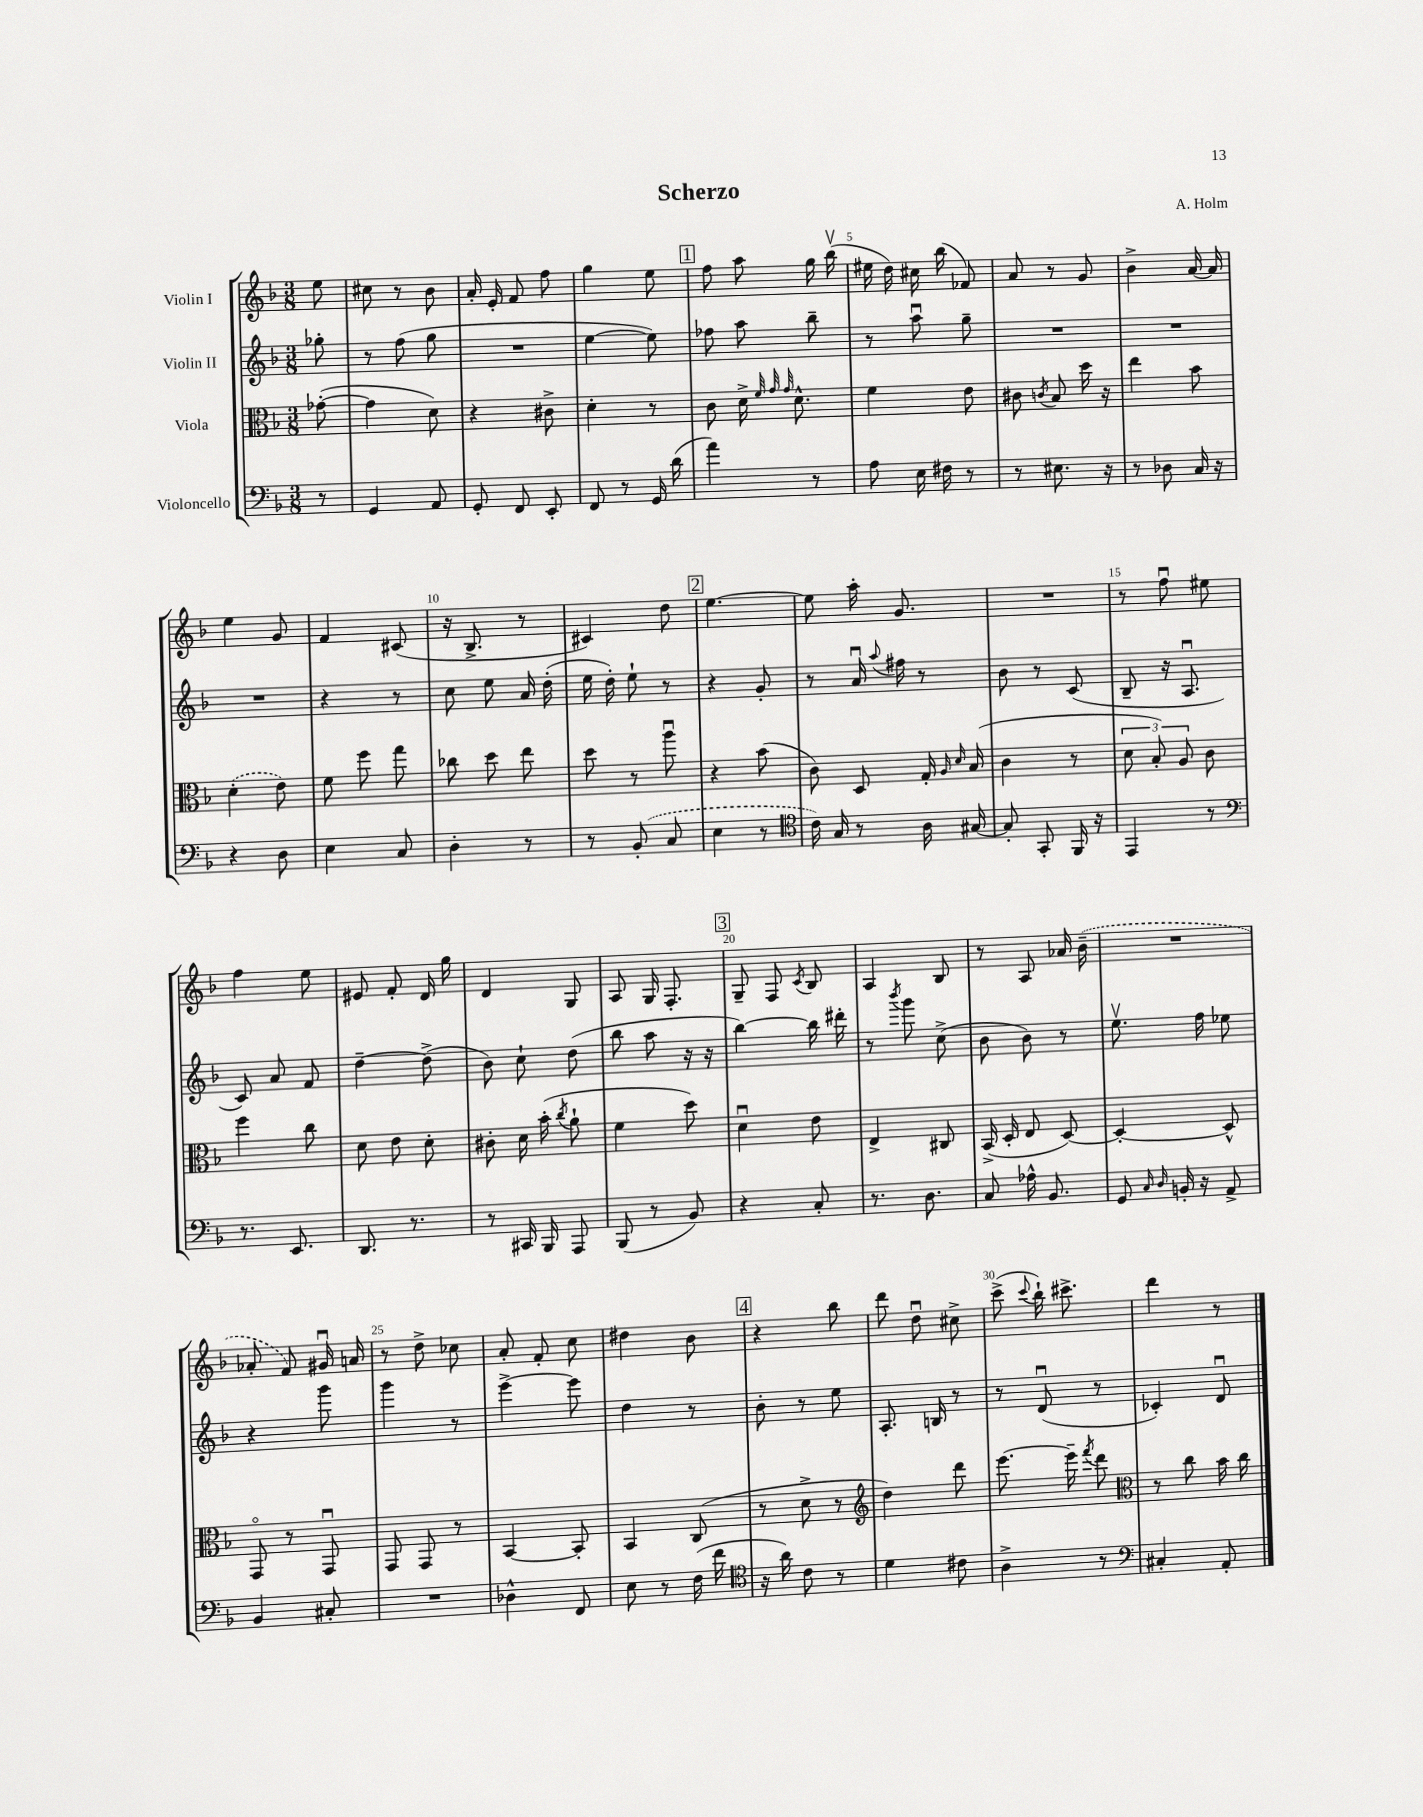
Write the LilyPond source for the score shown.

\header { title = "Scherzo" composer = "A. Holm" }
<<
\new StaffGroup <<
\new Staff = "s0" \with { instrumentName = "Violin I" } {
    \clef treble \key f \major \numericTimeSignature \time 3/8 \partial 8
    \autoBeamOff e''8 |
    cis''8 r8 bes'8 |
    a'16-. e'16-. f'8 f''8 |
    g''4 e''8 |
    \mark \markup { \box "1" } f''8 a''8 g''16 bes''16\upbow( |
    eis''16 d''16) cis''16 bes''16( fes'8) |
    a'8 r8 g'8 |
    bes'4-> a'16~ a'16 |
    e''4 g'8 |
    f'4 cis'8( |
    r16 bes8.-> r8 |
    cis'4) d''8 |
    \mark \markup { \box "2" } e''4.~ |
    e''8 a''16-. g'8. |
    R4. |
    r8 f''8\downbow eis''8 |
    f''4 e''8 |
    eis'8 f'8-. d'16 g''16 |
    d'4 g8 |
    a8 g16 f8.-. |
    \mark \markup { \box "3" } g8-- f8 \acciaccatura { c'8 } bes8 |
    a4 bes8 |
    r8 a8 aes'16 \once \slurDashed bes'16--( |
    R4. |
    aes'8-. f'8) gis'16\downbow a'16 |
    r8 d''8-> ces''8 |
    a'8-. f'8-. c''8 |
    dis''4 bes'8 |
    \mark \markup { \box "4" } r4 bes''8 |
    d'''8 d''8\downbow cis''8-> |
    c'''8->( \appoggiatura { c'''8 } bes''16-!) cis'''8.-> |
    d'''4 r8 \bar "|." |
}
\new Staff = "s1" \with { instrumentName = "Violin II" } {
    \clef treble \key f \major \numericTimeSignature \time 3/8 \partial 8
    \autoBeamOff ges''8-. |
    r8 f''8( g''8 |
    R4. |
    e''4~ e''8) |
    \mark \markup { \box "1" } fes''8 a''8 bes''8-- |
    r8 a''8\downbow g''8-- |
    R4. |
    R4. |
    R4. |
    r4 r8 |
    c''8 e''8 a'16 d''16-.( |
    e''16 d''16-.) e''8-! r8 |
    \mark \markup { \box "2" } r4 g'8-. |
    r8 a'16\downbow \appoggiatura { a''8 } fis''16 r8 |
    bes'8 r8 c'8( |
    bes8-- r16 a8.\downbow |
    c'8) a'8 f'8 |
    d''4~-- d''8->( |
    bes'8) c''8-! d''8( |
    bes''8 a''8 r16 r16 |
    \mark \markup { \box "3" } bes''4~) bes''16 dis'''16-. |
    r8 \acciaccatura { bes'''8 } g'''8 c''8->( |
    bes'8 bes'8) r8 |
    e''8.\upbow f''16 ees''8 |
    r4 g'''8 |
    g'''4 r8 |
    e'''4~-> e'''8 |
    d''4 r8 |
    \mark \markup { \box "4" } bes'8-. r8 e''8 |
    a8.-. b16 r8 |
    r8 d'8\downbow( r8 |
    ces'4-.) d'8\downbow \bar "|." |
}
\new Staff = "s2" \with { instrumentName = "Viola" } {
    \clef alto \key f \major \numericTimeSignature \time 3/8 \partial 8
    \autoBeamOff ges'8~-.( |
    ges'4 d'8) |
    r4 cis'8-> |
    d'4-. r8 |
    \mark \markup { \box "1" } c'8 d'16-> \grace { f'32 g'32 g'32 } d'8.-^ |
    f'4 e'8 |
    cis'8 \acciaccatura { c'8 } bes8 d''16 r16 |
    e''4 bes'8 |
    \once \slurDashed d'4-.( e'8) |
    f'8 f''8 g''8 |
    ces''8 d''8 e''8 |
    d''8 r8 a''8\downbow |
    \mark \markup { \box "2" } r4 bes'8( |
    c'8) d8 g16-. \grace { a16 d'16 } bes16( |
    c'4 r8 |
    \tuplet 3/2 { d'8 bes8-.) a8 } c'8 |
    f''4 c''8 |
    d'8 e'8 d'8-. |
    cis'8-. d'16 bes'16-.( \acciaccatura { c''8 } a'8-! |
    f'4 d''8) |
    \mark \markup { \box "3" } d'4\downbow e'8 |
    e4-> cis8 |
    bes,16->( d16-. e8 d8~) |
    d4~-. d8-^ |
    g,8\flageolet r8 g,8\downbow |
    g,8 g,8 r8 |
    bes,4~ bes,8-. |
    bes,4 c8( |
    \mark \markup { \box "4" } r8 d'8-> r8 |
    \clef treble d''4) d'''8 |
    e'''8.~ e'''16-- \acciaccatura { f'''8 } d'''8 |
    \clef alto r8 c''8 bes'16 c''16 \bar "|." |
}
\new Staff = "s3" \with { instrumentName = "Violoncello" } {
    \clef bass \key f \major \numericTimeSignature \time 3/8 \partial 8
    \autoBeamOff r8 |
    g,4 a,8 |
    g,8-. f,8 e,8-. |
    f,8 r8 g,16 d'16( |
    \mark \markup { \box "1" } a'4) r8 |
    a8 e16 fis16 r8 |
    r8 eis8. r16 |
    r8 des8 c16 r16 |
    r4 d8 |
    e4 c8 |
    d4-. r8 |
    r8 \once \slurDashed bes,8-.( c8 |
    \mark \markup { \box "2" } e4 r8 |
    \clef tenor c'16) g16 r8 a16 gis16~ |
    gis8-. g,8-. f,16 r16 |
    e,4 r8 |
    \clef bass r8. e,8. |
    d,8. r8. |
    r8 cis,16 bes,,16 a,,8 |
    bes,,8( r8 bes,8) |
    \mark \markup { \box "3" } r4 c8-. |
    r8. d8. |
    c8 aes16-^ bes,8. |
    g,8 \grace { c16 d16 } b,16-. r16 a,8-> |
    bes,4 cis8-. |
    R4. |
    des4-^ f,8 |
    e8 r8 f16( f'16 |
    \mark \markup { \box "4" } \clef tenor r16 a'16) c'8 r8 |
    d'4 cis'8 |
    a4-> r8 |
    \clef bass cis4-. a,8-. \bar "|." |
}
>>
>>
\layout { \context { \Score \override BarNumber.break-visibility = ##(#f #t #t) barNumberVisibility = #(every-nth-bar-number-visible 5) } }
